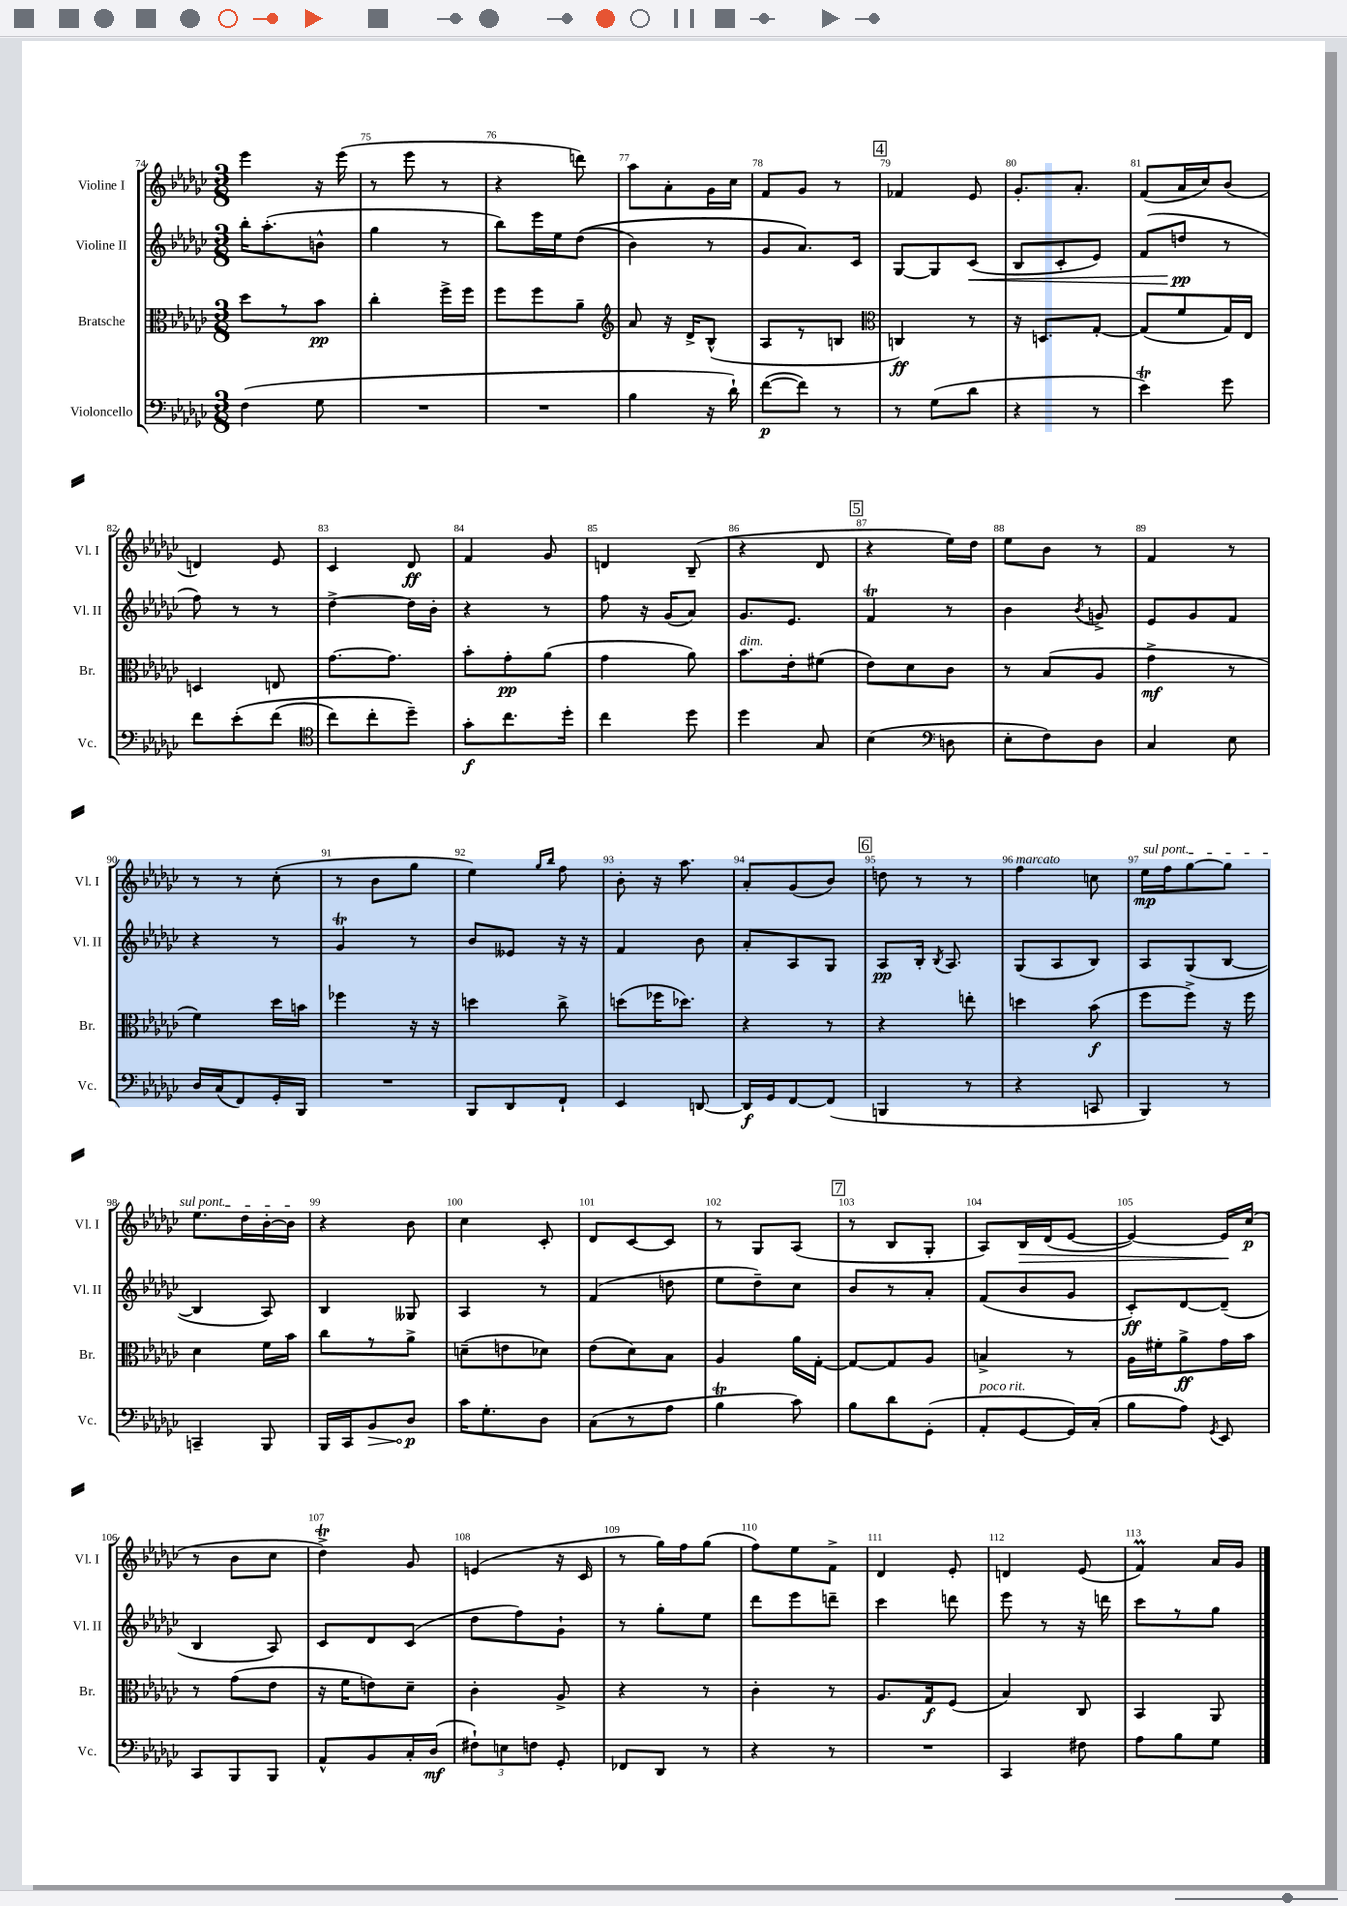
<<
\new StaffGroup <<
\new Staff = "s0" \with { instrumentName = "Violine I" shortInstrumentName = "Vl. I" } {
    \clef treble \key ges \major \numericTimeSignature \time 3/8
    \autoBeamOff ees'''4 r16 ees'''16( |
    r8 ees'''8 r8 |
    r4 d'''8) |
    aes''8[ aes'8-. ges'16 ces''16] |
    f'8[ ges'8] r8 |
    \mark \markup { \box "4" } fes'4 ees'8 |
    ges'8.[-. aes'8.]-. |
    f'8[( aes'16 ces''16) bes'8]( |
    d'4) ees'8 |
    ces'4 des'8\ff |
    f'4 ges'8 |
    d'4 bes8--( |
    r4 des'8 |
    \mark \markup { \box "5" } r4 ees''16[) des''16] |
    ees''8[ bes'8] r8 |
    f'4 r8 |
    r8 r8 ces''8-.( |
    r8 bes'8[ ges''8] |
    ees''4) \grace { ges''16[ bes''16] } f''8 |
    bes'8-. r16 aes''8. |
    aes'8[-. ges'8( bes'8]) |
    \mark \markup { \box "6" } d''8 r8 r8 |
    f''4^\markup { \italic "marcato" } c''8 |
    \once \override TextSpanner.bound-details.left.text = \markup { \italic "sul pont." } ees''16[\mp\startTextSpan f''16 ges''8~ ges''8] |
    ees''8.[ des''16 bes'16~-. bes'16]\stopTextSpan |
    r4 bes'8 |
    ces''4 ces'8-. |
    des'8[ ces'8~ ces'8] |
    r8 ges8[ aes8]( |
    \mark \markup { \box "7" } r8 bes8[ ges8]-. |
    aes8[) bes16\> des'16( ees'8]~ |
    ees'4~) ees'16[\! ces''16]\p( |
    r8 bes'8[ ces''8] |
    des''4->\trill) ges'8 |
    e'4( r16 ces'16 |
    r8 ges''16[) f''16 ges''8]( |
    f''8[) ees''8 f'8]-> |
    des'4 ees'8-. |
    d'4 ees'8( |
    f'4\prall) aes'16[ ges'16] \bar "|." |
}
\new Staff = "s1" \with { instrumentName = "Violine II" shortInstrumentName = "Vl. II" } {
    \clef treble \key ges \major \numericTimeSignature \time 3/8
    \autoBeamOff bes''16[-. aes''8.-.( b'8]-^ |
    ges''4 r8 |
    bes''8[) ees'''16 ees''16 des''8](\( |
    bes'4) r8 |
    ges'8[ aes'8.\) ces'16] |
    \mark \markup { \box "4" } ges8[~ ges8 ces'8]\<( |
    bes8[ ces'8-. ees'8]) |
    f'8[( d''8]\pp\! r8 |
    f''8) r8 r8 |
    des''4~-> des''16[ bes'16]-. |
    r4 r8 |
    f''8 r16 ges'16[( aes'8]) |
    ges'8.[ ees'8.] |
    \mark \markup { \box "5" } f'4\trill r8 |
    bes'4 \acciaccatura { bes'8 } g'8-> |
    ees'8[ ges'8 f'8] |
    r4 r8 |
    ges'4\trill r8 |
    bes'8[ eeses'8] r16 r16 |
    f'4 bes'8 |
    aes'8[-. aes8 ges8] |
    \mark \markup { \box "6" } aes8[\pp bes16]-. \acciaccatura { bes8 } aes8. |
    ges8[( aes8 bes8]) |
    aes8[ ges8( bes8]~ |
    bes4 aes8) |
    bes4 geses8 |
    aes4 r8 |
    f'4( d''8 |
    ees''8[ des''8--) ces''8] |
    \mark \markup { \box "7" } bes'8[ r8 aes'8]-. |
    f'8[( bes'8 ges'8] |
    ces'8[-.\ff) des'8~ des'8]--( |
    bes4 aes8) |
    ces'8[ des'8 ces'8]( |
    des''8[ f''8) ges'8]-! |
    r8 ges''8[-. ees''8] |
    des'''8[ ees'''8 d'''8]-- |
    ces'''4 d'''8 |
    ees'''8 r8 r16 d'''16 |
    ces'''8[ r8 ges''8] \bar "|." |
}
\new Staff = "s2" \with { instrumentName = "Bratsche" shortInstrumentName = "Br." } {
    \clef alto \key ges \major \numericTimeSignature \time 3/8
    \autoBeamOff des''8[ r8 bes'8]\pp |
    ces''4-. f''16[-> f''16] |
    f''8[ f''8 aes'8]-- |
    \clef treble aes'8 r16 des'16[-> bes8]-^( |
    aes8[ r8 b8] |
    \mark \markup { \box "4" } \clef alto c4\ff) r8 |
    r16 d8.[ ges8]~-. |
    ges8[( f'8 ges16) ees16] |
    d4 e8 |
    ges'8.[~ ges'8.] |
    bes'8[-. ges'8-.\pp aes'8]( |
    ges'4 aes'8) |
    bes'8.[^\markup { \italic "dim." } ees'16-. fis'8]( |
    \mark \markup { \box "5" } ees'8[) des'8 ces'8] |
    r8 bes8[( aes8] |
    ges'4->\mf r8 |
    f'4) des''16[ b'16] |
    fes''4 r16 r16 |
    d''4 ces''8-> |
    d''8[( fes''16 des''8.]) |
    r4 r8 |
    \mark \markup { \box "6" } r4 e''8-. |
    d''4 bes'8\f( |
    f''8[ f''8]->) r16 f''16 |
    des'4 f'16[ bes'16] |
    ces''8[ r8 aes'8]-> |
    d'8[--( e'8 des'8]) |
    ees'8[( des'8) bes8] |
    aes4 aes'16[ ges16]~-. |
    \mark \markup { \box "7" } ges8[~ ges8 aes8] |
    b4-> r8 |
    aes16[ fis'16-. aes'8->\ff ges'16 bes'16] |
    r8 ges'8[( ees'8] |
    r16 f'16[ e'8) des'8]-- |
    ces'4-. aes8-> |
    r4 r8 |
    ces'4-. r8 |
    aes8.[ ges16\f f8]( |
    bes4) ces8 |
    bes,4 aes,8 \bar "|." |
}
\new Staff = "s3" \with { instrumentName = "Violoncello" shortInstrumentName = "Vc." } {
    \clef bass \key ges \major \numericTimeSignature \time 3/8
    \autoBeamOff f4( ges8 |
    R4. |
    R4. |
    bes4 r16 des'16-!) |
    f'8[~\p( f'8]) r8 |
    \mark \markup { \box "4" } r8 ges8[( des'8] |
    r4 r8 |
    ees'4\trill) ges'8 |
    f'8[ ees'8-.\( f'8]( |
    \clef tenor ces''8[) ces''8-. des''8]--\) |
    ges'8[-.\f ces''8. des''16]-. |
    ces''4 des''8 |
    des''4 ges8 |
    \mark \markup { \box "5" } bes4( \clef bass d8 |
    ees8[-. f8) des8] |
    ces4 ees8 |
    des16[ ces16( f,8) ges,16-. bes,,16] |
    R4. |
    bes,,8[ des,8 f,8]-! |
    ees,4 d,8~ |
    d,16[\f ges,16 f,8~ f,8]( |
    \mark \markup { \box "6" } b,,4 r8 |
    r4 c,8 |
    bes,,4) r8 |
    c,4-- bes,,8 |
    bes,,16[ ces,16 \once \override Hairpin.circled-tip = ##t bes,8\> des8]\p\! |
    ces'16[ ges8.-. des8] |
    ces8[( r8 aes8] |
    bes4\trill ces'8) |
    \mark \markup { \box "7" } bes8[ des'8 ges,8]-.( |
    aes,8[-.^\markup { \italic "poco rit." } ges,8~ ges,16) ces16]-.( |
    bes8[ aes8]) \acciaccatura { ges,8 } ees,8 |
    ces,8[ bes,,8 bes,,8] |
    aes,8[-^ bes,8 ces16-. des16]\mf( |
    \tuplet 3/2 { fis8[-!) e8 f8] } ges,8-. |
    fes,8[ des,8] r8 |
    r4 r8 |
    R4. |
    ces,4 fis8 |
    aes8[ bes8 ges8] \bar "|." |
}
>>
>>
